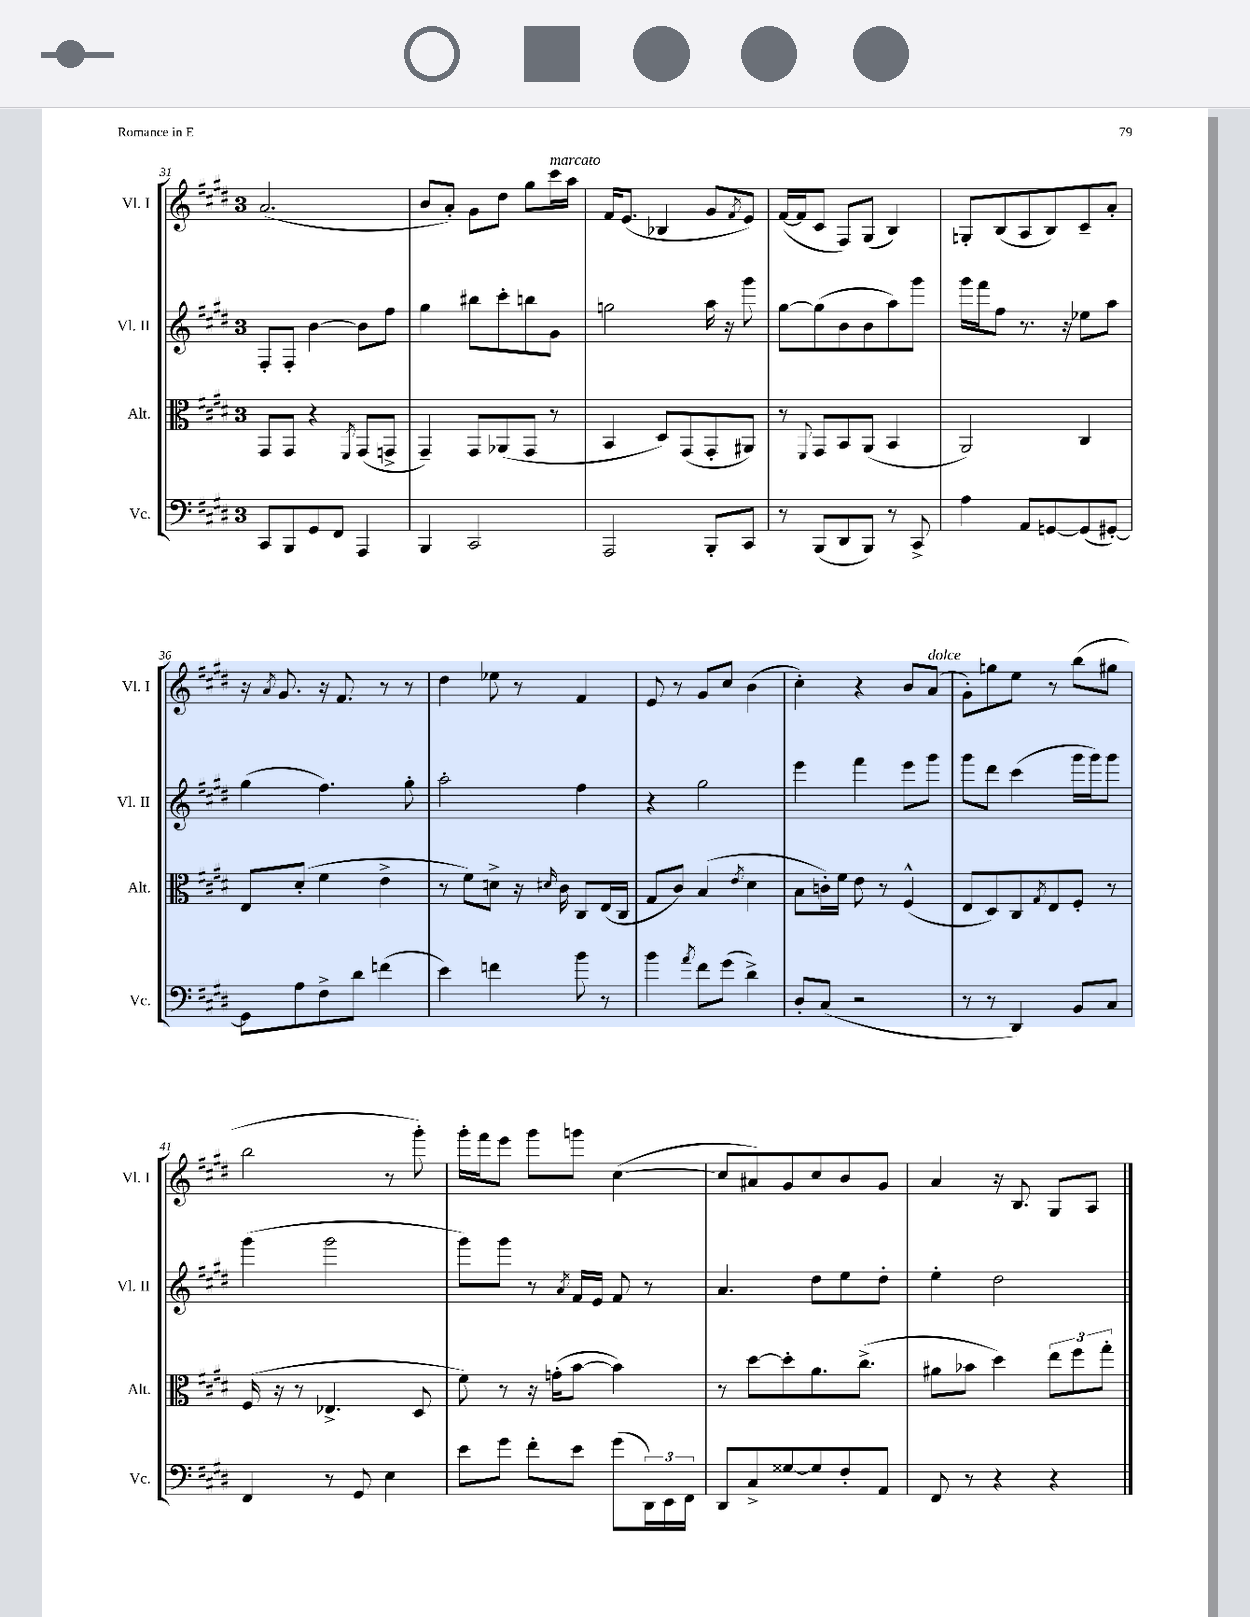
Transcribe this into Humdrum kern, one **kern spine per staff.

**kern	**kern	**kern	**kern
*part4	*part3	*part2	*part1
*staff4	*staff3	*staff2	*staff1
*I"Vc.	*I"Alt.	*I"Vl. II	*I"Vl. I
*I'Vc.	*I'Alt.	*I'Vl. II	*I'Vl. I
*clefF4	*clefC3	*clefG2	*clefG2
*k[f#c#g#d#]	*k[f#c#g#d#]	*k[f#c#g#d#]	*k[f#c#g#d#]
*M3/4	*M3/4	*M3/4	*M3/4
=31	=31	=31	=31
8CC#/L	8GG#/L	8F#'/L	(2.a/
8BBB/	8GG#/J	8F#'/J	.
8GG#/	4r	[4b\	.
8FF#/J	.	.	.
.	8qFF#/	.	.
4AAA/	(8GG#/L	8b\L]	.
.	8GGn^/J	8ff#\J	.
=32	=32	=32	=32
4BBB/	4GG#~/)	4gg#\	8b/L
.	.	.	8a'/J)
2CC#/	8GG#/L	8bb#X\L	8g#\L
.	(8AA-X/	8ccc#'\	8dd#\J
.	8GG#/J	8bbn\	8gg#\L
!	!	!	!LO:TX:a:i:t=marcato
.	8r	8g#\J	16ccc#\L
.	.	.	16aa\JJ
=33	=33	=33	=33
2AAA/	4BB/	2ggn\	16f#/KL
.	.	.	(8.e/J
.	8D#/L)	.	4B-X/
.	(8GG#/	.	.
8BBB'/L	8GG#'/	16aa\	8g#/L
.	.	16r	.
.	.	.	8qf#/
8CC#/J	8AA#X/J)	8ggg#\	8e/J)
=34	=34	=34	=34
8r	8r	[8gg#\L	([16f#/LL
.	.	.	16f#/J]
.	8qqFF#/	.	.
(8BBB/L	8GG#/L	(8gg#\]	8c#/J
8DD#/	8BB/	8b\	8F#/L)
8BBB/J)	(8AA/J	8b\	(8G#/J
8r	4BB/	8aa\)	4B/)
8CC#^/	.	8ggg#\J	.
=35	=35	=35	=35
4A\	2AA/)	16ggg#\LL	8Gn'/L
.	.	16fff#\J	.
.	.	8ff#\J	(8B/
8AA/L	.	8.r	8A/
[8GGn/	.	.	8B/)
.	.	16r	.
(8GG/]	4C#/	8ee-X\L	8c#~/
[8GG#X'/J)	.	8aa\J	8a'/J
!!LO:LB:g=z
=36	=36	=36	=36
8GG#\L]	8E/L	(4gg#\	16r
.	.	.	8qa/
.	.	.	8.g#/
8A\	(8d#'/J	.	.
8F#^\	4f#\	4.ff#\)	16r
.	.	.	8.f#/
8d#\J	.	.	.
(4fn\	4e^\	.	8r
.	.	8gg#'\	8r
=37	=37	=37	=37
4e\)	8r	2aa'\	4dd#\
.	8f#\L)	.	.
4fn\	8dn^\J	.	8ee-X\
.	16r	.	8r
.	16qqd#X/	.	.
.	16c#\	.	.
8b\	8C#/L	4ff#\	4f#/
8r	(16E/L	.	.
.	16C#/JJ	.	.
=38	=38	=38	=38
4b\	8G#/L	4r	8e/
.	8c#/J)	.	8r
8qa/	.	.	.
8f#\L	(4B/	2gg#\	8g#/L
(8g#\J	.	.	8cc#/J
.	8qe/	.	.
4d#^\)	4d#\	.	(4b\
=39	=39	=39	=39
8D#'/L	8B\L	4eee\	4cc#'\)
(8C#/J	16cn'\L)	.	.
.	16f#\JJ	.	.
2r	8e\	4fff#\	4r
.	8r	.	.
.	(4F#^^/	8eee\L	8b/L
!	!	!	!LO:TX:a:i:t=dolce
.	.	8ggg#\J	(8a/J
=40	=40	=40	=40
8r	8E/L	8ggg#\L	8g#'\L)
8r	8D#/)	8ddd#\J	8ggn\
4DD#/)	8C#/	(4ccc#\	8ee\J
.	8qG#/	.	.
.	8E/	.	8r
8BB/L	8F#'/J	16ggg#\LL	(8bb\L
.	.	16ggg#\J)	.
8C#/J	8r	8ggg#\J	8gg#X\J
!!LO:LB:g=z
=41	=41	=41	=41
4FF#/	(16F#/	(4ggg#\	2bb\
.	16r	.	.
.	8r	.	.
8r	4.E-X^/	2ggg#\	.
8GG#/	.	.	.
4E\	.	.	8r
.	8D#/	.	8ggg#'\)
=42	=42	=42	=42
8e\L	8f#\)	8ggg#\L)	16ggg#'\LL
.	.	.	16fff#\J
8g#\J	8r	8ggg#\J	8eee\J
8f#'\L	16r	8r	8ggg#\L
.	(16gn'\KL	.	.
.	.	8qa/	.
8e\J	[8b\J	16f#/LL	8gggn\J
.	.	16e/JJ	.
(8g#\L	4b\])	8f#/	([4cc#\
24DD#\L)	.	8r	.
24EE\	.	.	.
24FF#\JJ	.	.	.
=43	=43	=43	=43
8DD#/L	8r	4.a/	8cc#/L]
8C#^/	[8dd#\L	.	8a#X/)
[8G##X/	8dd#'\]	.	8g#/
8G##/]	8.a\	8dd#\L	8cc#/
8F#'/	.	8ee\	8b/
.	(8.cc#^\J	.	.
8AA/J	.	8dd#'\J	8g#/J
=44	=44	=44	=44
8FF#/	8a#X\L	4ee'\	4a/
8r	8b-X\J	.	.
4r	4dd#\)	2dd#\	16r
.	.	.	8.B/
4r	12ee\L	.	8G#/L
.	12ff#\	.	.
.	.	.	8A/J
.	12gg#'\J	.	.
==	==	==	==
*-	*-	*-	*-
